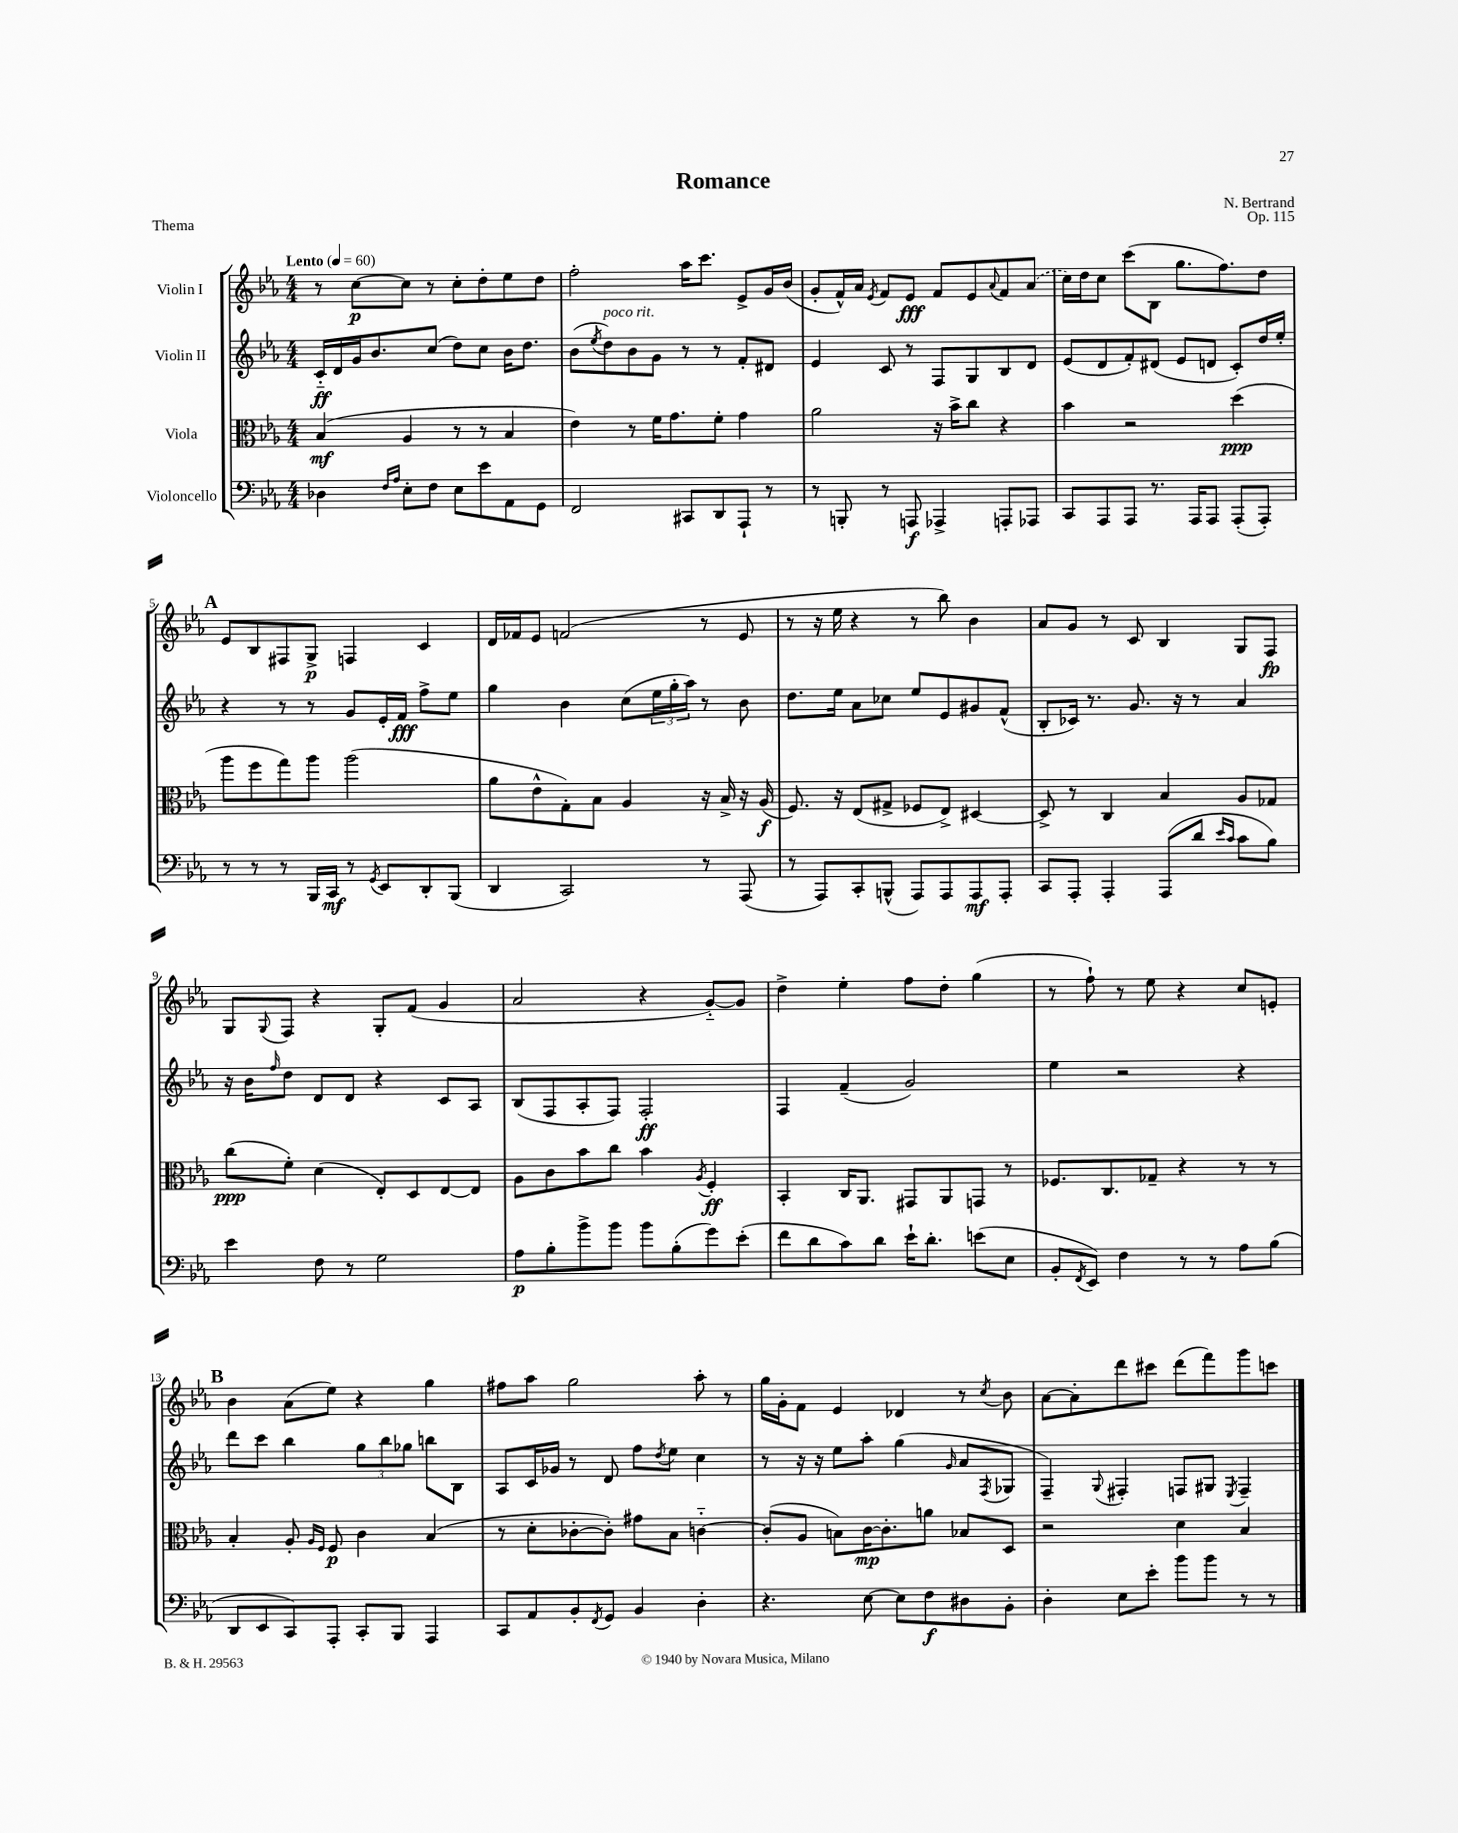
\header { title = "Romance" composer = "N. Bertrand" opus = "Op. 115" piece = "Thema" }
<<
\new StaffGroup <<
\new Staff = "s0" \with { instrumentName = "Violin I" } {
    \clef treble \key ees \major \numericTimeSignature \time 4/4 \tempo "Lento" 4 = 60
    r8 c''8~\p c''8 r8 c''8-. d''8-. ees''8 d''8 |
    f''2-. aes''16 c'''8. ees'8-> g'16 bes'16( |
    g'8-. f'16-^) aes'16 \acciaccatura { ees'8 } f'8 ees'8\fff f'8 ees'8 \appoggiatura { aes'8 } f'8 \once \slurDashed aes'8( |
    c''16) d''16 c''8 c'''8( bes8 g''8. f''8.) d''8 |
    \mark \markup { \bold "A" } ees'8 bes8 fis8 g8->\p f4 c'4 |
    d'16 fes'16 ees'8 f'2( r8 ees'8 |
    r8 r16 ees''16 r4 r8 bes''8) bes'4 |
    aes'8 g'8 r8 c'8 bes4 g8 f8\fp |
    g8 \appoggiatura { g8 } f8 r4 g8-. f'8( g'4 |
    aes'2 r4 g'8~-_) g'8 |
    d''4-> ees''4-. f''8 d''8-. g''4( |
    r8 f''8-!) r8 ees''8 r4 c''8 e'8-. |
    \mark \markup { \bold "B" } bes'4 aes'8( ees''8) r4 g''4 |
    fis''8 aes''8 g''2 aes''8-. r8 |
    g''16 g'16-. f'8 ees'4 des'4 r8 \acciaccatura { c''8 } bes'8 |
    aes'8~ aes'8-. d'''8 cis'''8 d'''8( f'''8) g'''8 c'''8 \bar "|." |
}
\new Staff = "s1" \with { instrumentName = "Violin II" } {
    \clef treble \key ees \major \numericTimeSignature \time 4/4
    c'16-_\ff d'16 g'16 bes'8. c''8( d''8) c''8 bes'16 d''8. |
    bes'8( \acciaccatura { ees''8 } d''8^\markup { \italic "poco rit." }) bes'8 g'8 r8 r8 f'8-. dis'8 |
    ees'4 c'8 r8 f8 g8 bes8 d'8 |
    ees'8( d'8 f'8-.) dis'8( ees'8 d'8 c'8-.) d''16 ees''16-. |
    \mark \markup { \bold "A" } r4 r8 r8 g'8 ees'16-. f'16\fff f''8-> ees''8 |
    g''4 bes'4 c''8( \tuplet 3/2 { ees''16 g''16-. aes''16) } r8 bes'8 |
    d''8. ees''16 aes'8 ces''8 ees''8 ees'8 gis'8 f'8-^( |
    bes8-. ces'16) r8. g'8. r16 r8 aes'4 |
    r16 bes'16 \grace { f''16 } d''8 d'8 d'8 r4 c'8 aes8 |
    bes8( f8 aes8-. f8) f2-.\ff |
    f4 f'4--( g'2) |
    ees''4 r2 r4 |
    \mark \markup { \bold "B" } d'''8 c'''8 bes''4 \tuplet 3/2 { g''8 bes''8 ges''8 } b''8 bes8 |
    aes8 c'16 ges'16 r8 d'8 f''8 \acciaccatura { d''8 } ees''8 c''4 |
    r8 r16 r16 ees''8 aes''8-. g''4( \grace { g'16 } aes'8 \acciaccatura { f8 } ges8 |
    f4--) \appoggiatura { g8 } fis4-. f8 gis8 \acciaccatura { ees8 } f4-- \bar "|." |
}
\new Staff = "s2" \with { instrumentName = "Viola" } {
    \clef alto \key ees \major \numericTimeSignature \time 4/4
    bes4\mf( aes4 r8 r8 bes4 |
    ees'4) r8 f'16 g'8. f'8-. g'4 |
    aes'2 r16 bes'16-> c''8 r4 |
    bes'4 r2 d''4\ppp( |
    \mark \markup { \bold "A" } aes''8 f''8 g''8) aes''8 aes''2( |
    aes'8 ees'8-^ g8-.) bes8 aes4 r16 bes16-> r16 aes16\f( |
    f8.) r16 ees8( gis8-> fes8 ees8->) dis4~ |
    dis8-> r8 c4 bes4 aes8 ges8 |
    c''8\ppp( f'8-.) d'4( ees8-.) d8 ees8~ ees8 |
    aes8 c'8 bes'8 c''8 bes'4 \acciaccatura { aes8 } f4-.\ff |
    bes,4-. c16 aes,8. gis,8 aes,8 g,8 r8 |
    fes8. c8. ges8-- r4 r8 r8 |
    \mark \markup { \bold "B" } bes4-. aes8-. \grace { aes16 f16 } f8\p c'4 bes4( |
    r8 d'8-. ces'8~-. ces'8-.) gis'8 bes8 c'4~-_ |
    c'8-.( aes8 b8) c'16~\mp c'8.-. a'8 bes8 d8 |
    r2 d'4 bes4 \bar "|." |
}
\new Staff = "s3" \with { instrumentName = "Violoncello" } {
    \clef bass \key ees \major \numericTimeSignature \time 4/4
    des4 \grace { f16 aes16 } ees8-. f8 ees8 ees'8 aes,8 g,8 |
    f,2 cis,8 d,8 aes,,8-! r8 |
    r8 b,,8-. r8 a,,8\f aes,,4-> a,,8-. aes,,8 |
    c,8 aes,,8 aes,,8 r8. aes,,16 aes,,8 aes,,8-.( aes,,8-.) |
    \mark \markup { \bold "A" } r8 r8 r8 bes,,16 c,16\mf r8 \acciaccatura { g,8 } ees,8 d,8-. bes,,8( |
    d,4 c,2) r8 aes,,8( |
    r8 aes,,8) c,8-. b,,8-^( aes,,8) aes,,8 aes,,8\mf aes,,8-. |
    c,8 aes,,8-. aes,,4-. aes,,8( d'8 \grace { ees'16 c'16 } c'8 bes8) |
    ees'4 f8 r8 g2 |
    aes8\p bes8-. bes'8-> bes'8 bes'8 bes8-.( g'8) ees'8-.( |
    f'8 d'8 c'8) d'8 ees'16-! d'8.-. e'8( ees8 |
    bes,8-. \acciaccatura { f,8 } ees,8) f4 r8 r8 aes8 bes8( |
    \mark \markup { \bold "B" } d,8 ees,8 c,8) aes,,8-. c,8-. bes,,8 aes,,4 |
    c,8 aes,8 bes,8-. \acciaccatura { f,8 } g,8 bes,4 d4-. |
    r4. ees8~ ees8 f8\f dis8 bes,8-. |
    d4-. ees8 ees'8-. bes'8 bes'8 r8 r8 \bar "|." |
}
>>
>>
